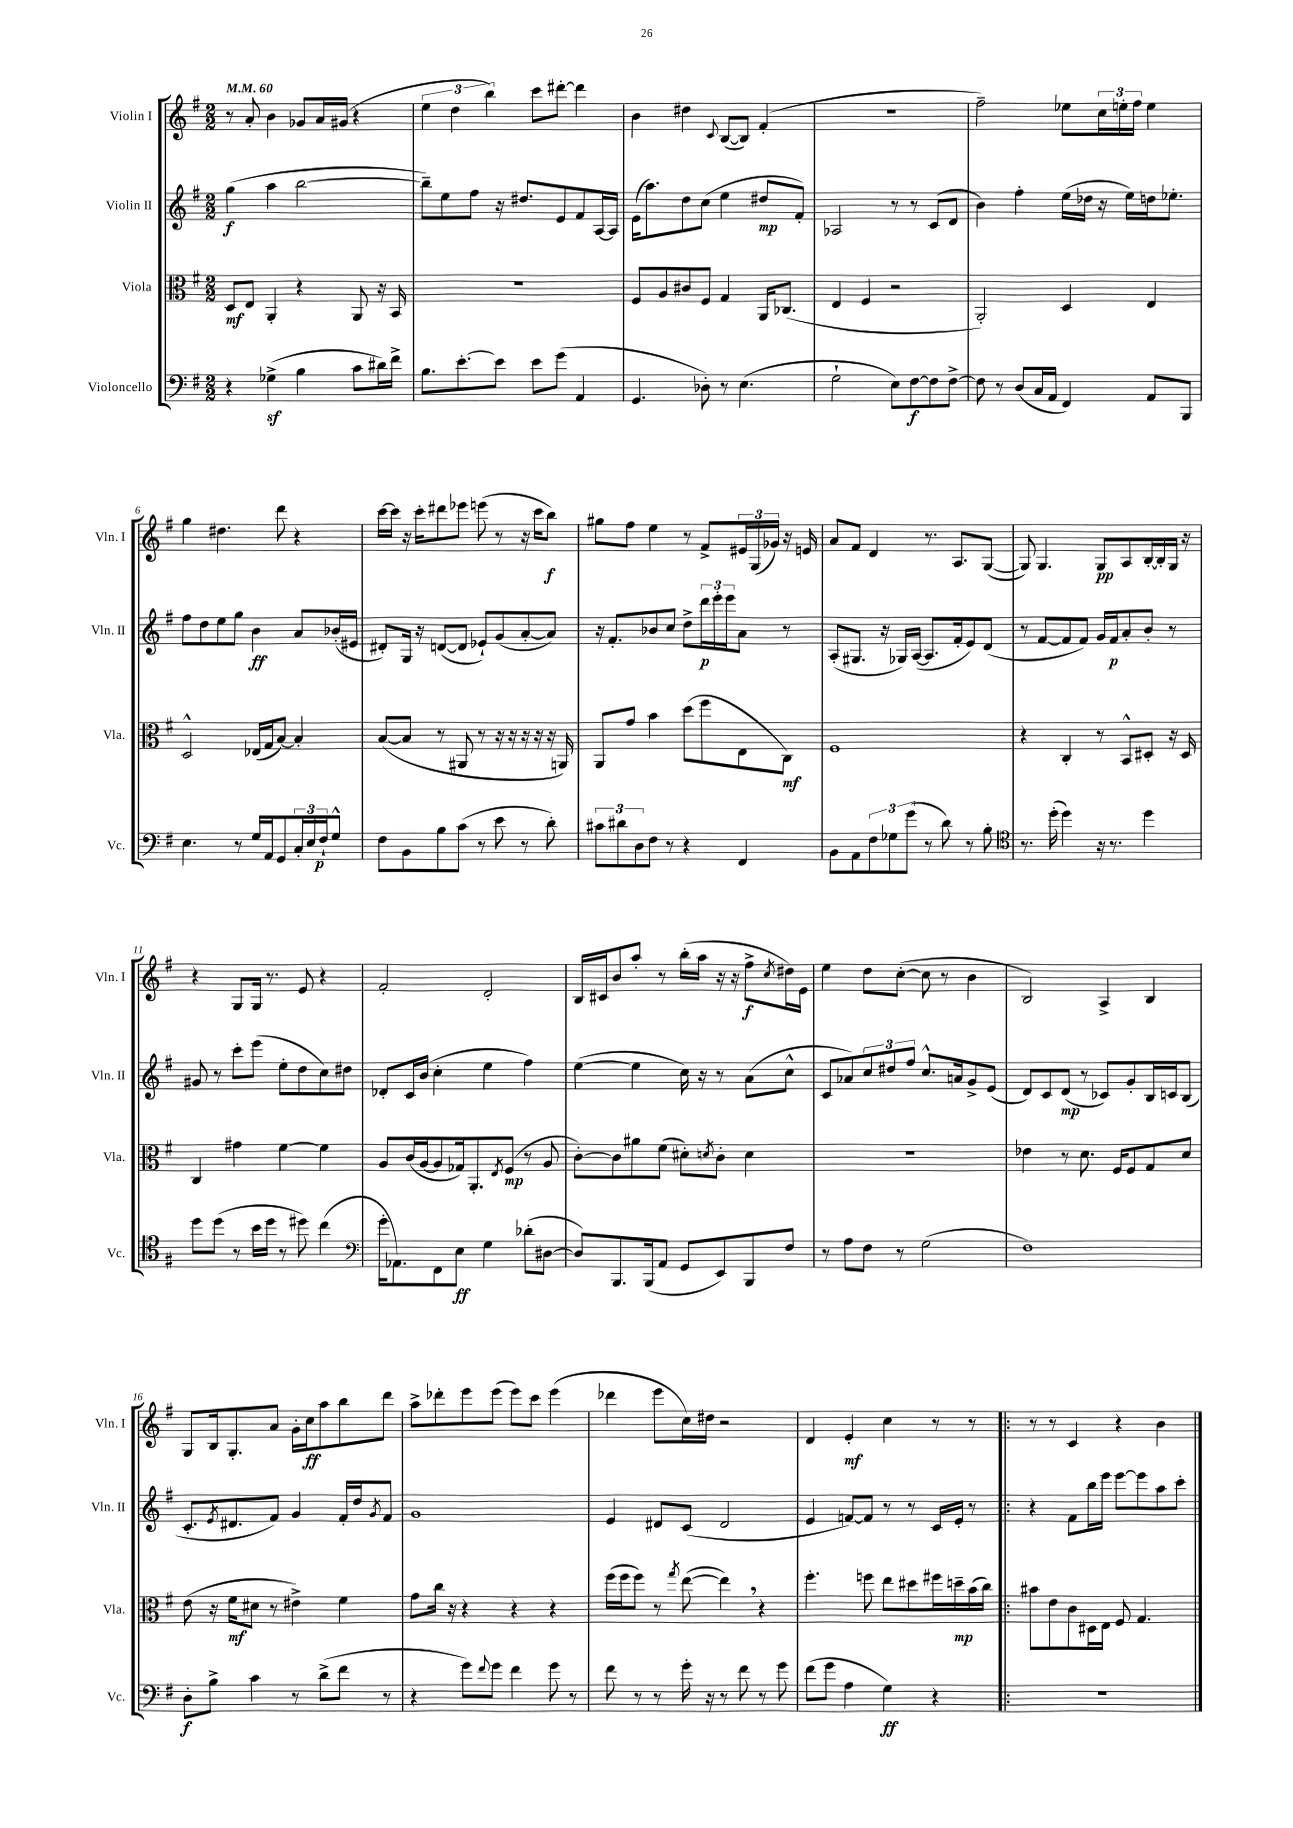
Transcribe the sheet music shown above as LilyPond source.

<<
\new StaffGroup <<
\new Staff = "s0" \with { instrumentName = "Violin I" shortInstrumentName = "Vln. I" } {
    \clef treble \key g \major \numericTimeSignature \time 2/2 \tempo 4 = 60
    r8 a'8-. b'4 ges'8 a'16 gis'16( r4 |
    \tuplet 3/2 { e''4 d''4 b''4) } c'''8 dis'''8~-. dis'''4 |
    b'4 dis''4 \appoggiatura { c'8 } b8~( b8) fis'4-.( |
    R1 |
    fis''2--) ees''8 \tuplet 3/2 { c''16 e''16-. fis''16 } e''4 |
    g''4 dis''4. d'''8 r4 |
    c'''16~ c'''16 r16 c'''16-. dis'''8 ees'''8 e'''8( r8 r16 c'''16 b''8\f) |
    gis''8 fis''8 e''4 r8 fis'8-> \tuplet 3/2 { eis'16 g16( ges'16) } r16 e'16 |
    a'8 fis'8 d'4 r8. a8. g8~( |
    g8) g4. g8\pp a8 b16~-. b16-. g16 r16 |
    r4 g8 g16 r8. e'8 r4 |
    fis'2-. d'2-. |
    b16 cis'16 b'8 a''8-. r8 b''16-.( a''16 r16 r16 fis''8->\f \acciaccatura { c''8 } dis''16) e'16 |
    e''4 d''8 c''8~-.( c''8 r8 b'4 |
    b2) a4-> b4 |
    g8 b16 g8.-. a'8 g'16-. c''16\ff a''8 b''8 d'''8 |
    a''8-> des'''8-. e'''8 e'''8( e'''8) c'''8 e'''4( |
    des'''4 e'''8 c''16) dis''16 r2 |
    d'4 e'4-.\mf c''4 r8 r8 |
    \bar ".|:" r8 r8 c'4 r4 b'4 \bar "|." |
}
\new Staff = "s1" \with { instrumentName = "Violin II" shortInstrumentName = "Vln. II" } {
    \clef treble \key g \major \numericTimeSignature \time 2/2
    g''4\f( a''4 b''2~ |
    b''8--) e''8 fis''8 r16 dis''8. e'8 fis'8 a16~ a16 |
    e'16( a''8.) d''8 c''8( e''4 dis''8\mp fis'8-.) |
    aes2 r8 r8 c'8( d'8 |
    b'4) fis''4-. e''16( des''16 r16 e''16) d''16 ees''8.-. |
    fis''8 d''8 e''8 g''8 b'4\ff a'8 bes'16-.( eis'16 |
    dis'8-.) g16 r16 d'8~( d'8 ees'8-!) g'8( a'8~-. a'8) |
    r16 fis'8.-. bes'8 c''8 d''8-> \tuplet 3/2 { d'''16\p e'''16-. e'''16 } a'8 r8 |
    a8-.( gis8. r16 ges16) a16~( a8. fis'16-. e'8) d'8( |
    r8 fis'8~ fis'8 fis'8) g'16 fis'16\p a'8-. b'8-. r8 |
    gis'8 r8 c'''8-. e'''8( e''8-. d''8 c''8) dis''8 |
    des'8-. c'16 b'16( c''4-. e''4 fis''4) |
    e''4~( e''4 c''16) r16 r8 a'8( c''8-^ |
    c'8 aes'8) \tuplet 3/2 { c''8 dis''8 fis''8 } c''8.-^ a'16 g'8-> e'8( |
    d'8) c'8 d'8\mp( r8 ces'8) g'8-. b16 c'16 b8( |
    c'8.-. \acciaccatura { e'8 } dis'8. fis'8) g'4 fis'16-. d''16 \acciaccatura { g'8 } fis'8 |
    g'1 |
    e'4 dis'8 c'8( dis'2 |
    e'4 f'8~) f'8 r8 r8 c'16 e'16-. r8 |
    \bar ".|:" r4 fis'8 b''16 e'''16 e'''8~ e'''8 a''8 c'''8-. \bar "|." |
}
\new Staff = "s2" \with { instrumentName = "Viola" shortInstrumentName = "Vla." } {
    \clef alto \key g \major \numericTimeSignature \time 2/2
    d8\mf e8 a,4-. r4 a,8 r16 b,16 |
    R1 |
    fis8 a8 cis'8 fis8 g4 a,16 ces8.( |
    e4 fis4 r2 |
    a,2-.) d4 e4 |
    d2-^ ees16( g16 b8~) b4-. |
    b8~( b8 r8 ais,8 r8 r16 r16 r16 r16 r16 a,16) |
    a,8 g'8 b'4 d''8( fis''8 e8 c8\mf) |
    fis1 |
    r4 c4-. r8 b,8-^ dis8-. r16 dis16 |
    c4 gis'4 fis'4~ fis'4 |
    a8 c'16( a16~ a8 ges16) a,8.-. \acciaccatura { e8 } fis8\mp( r8 a8 |
    c'8~-.) c'8 ais'8 fis'8( dis'8-.) \acciaccatura { d'8 } c'8-. d'4 |
    r1 |
    ees'4 r8 d'8. fis16 fis8 g8 d'8 |
    e'8( r16 fis'16\mf dis'8 r8 eis'4->) fis'4 |
    g'8 c''16 r16 r4 r4 r4 |
    fis''16( fis''16 fis''8) r8 \acciaccatura { g''8 } e''8~( e''4) \breathe r4 |
    fis''4.-. f''8 e''8 dis''8 fis''16 d''16--\mp b'16( c''16) |
    \bar ".|:" bis'8 e'8 c'8 dis16 e16 fis8 g4. \bar "|." |
}
\new Staff = "s3" \with { instrumentName = "Violoncello" shortInstrumentName = "Vc." } {
    \clef bass \key g \major \numericTimeSignature \time 2/2
    r4 ges4->\sf( b4 c'8 dis'16) fis'16-> |
    b8. e'8.~-. e'8 e'8 g'8( a,4 |
    g,4. des8-.) r8 e4.( |
    g2-! e8) fis8~\f fis8 fis8~-> |
    fis8 r8 d8( c16 a,16 fis,4) a,8 b,,8 |
    e4. r8 g16 a,16 g,8 \tuplet 3/2 { c16-. e16 fis16-!\p } g8-^ |
    fis8 b,8 b8 c'8( r8 e'8 r8 d'8-.) |
    \tuplet 3/2 { cis'8 dis'8 d8 } fis8 r8 r4 fis,4 |
    b,8 a,8 \tuplet 3/2 { fis8 ges8 g'8( } r8 d'8) r8 b8-. |
    \clef tenor r8. d''16-.( d''4) r16 r8. d''4 |
    d''8 d''8( r8 b'16 d''16 r8 dis''8) c''4( |
    \clef bass g'16-. aes,8.) fis,8 e8\ff g4 des'8-.( dis8~ |
    dis8) b,,8. b,,16( a,8 g,8 e,8) b,,8 fis8 |
    r8 a8 fis8 r8 g2( |
    fis1) |
    d8-.\f b8-> c'4 r8 d'8->( fis'8 r8 |
    r4 g'8) \appoggiatura { fis'8 } g'8 fis'4 g'8 r8 |
    fis'8 r8 r8 g'16-. r16 r8 fis'8 r8 g'8 |
    fis'8( g'8 a4 g4\ff) r4 |
    \bar ".|:" R1 \bar "|." |
}
>>
>>
